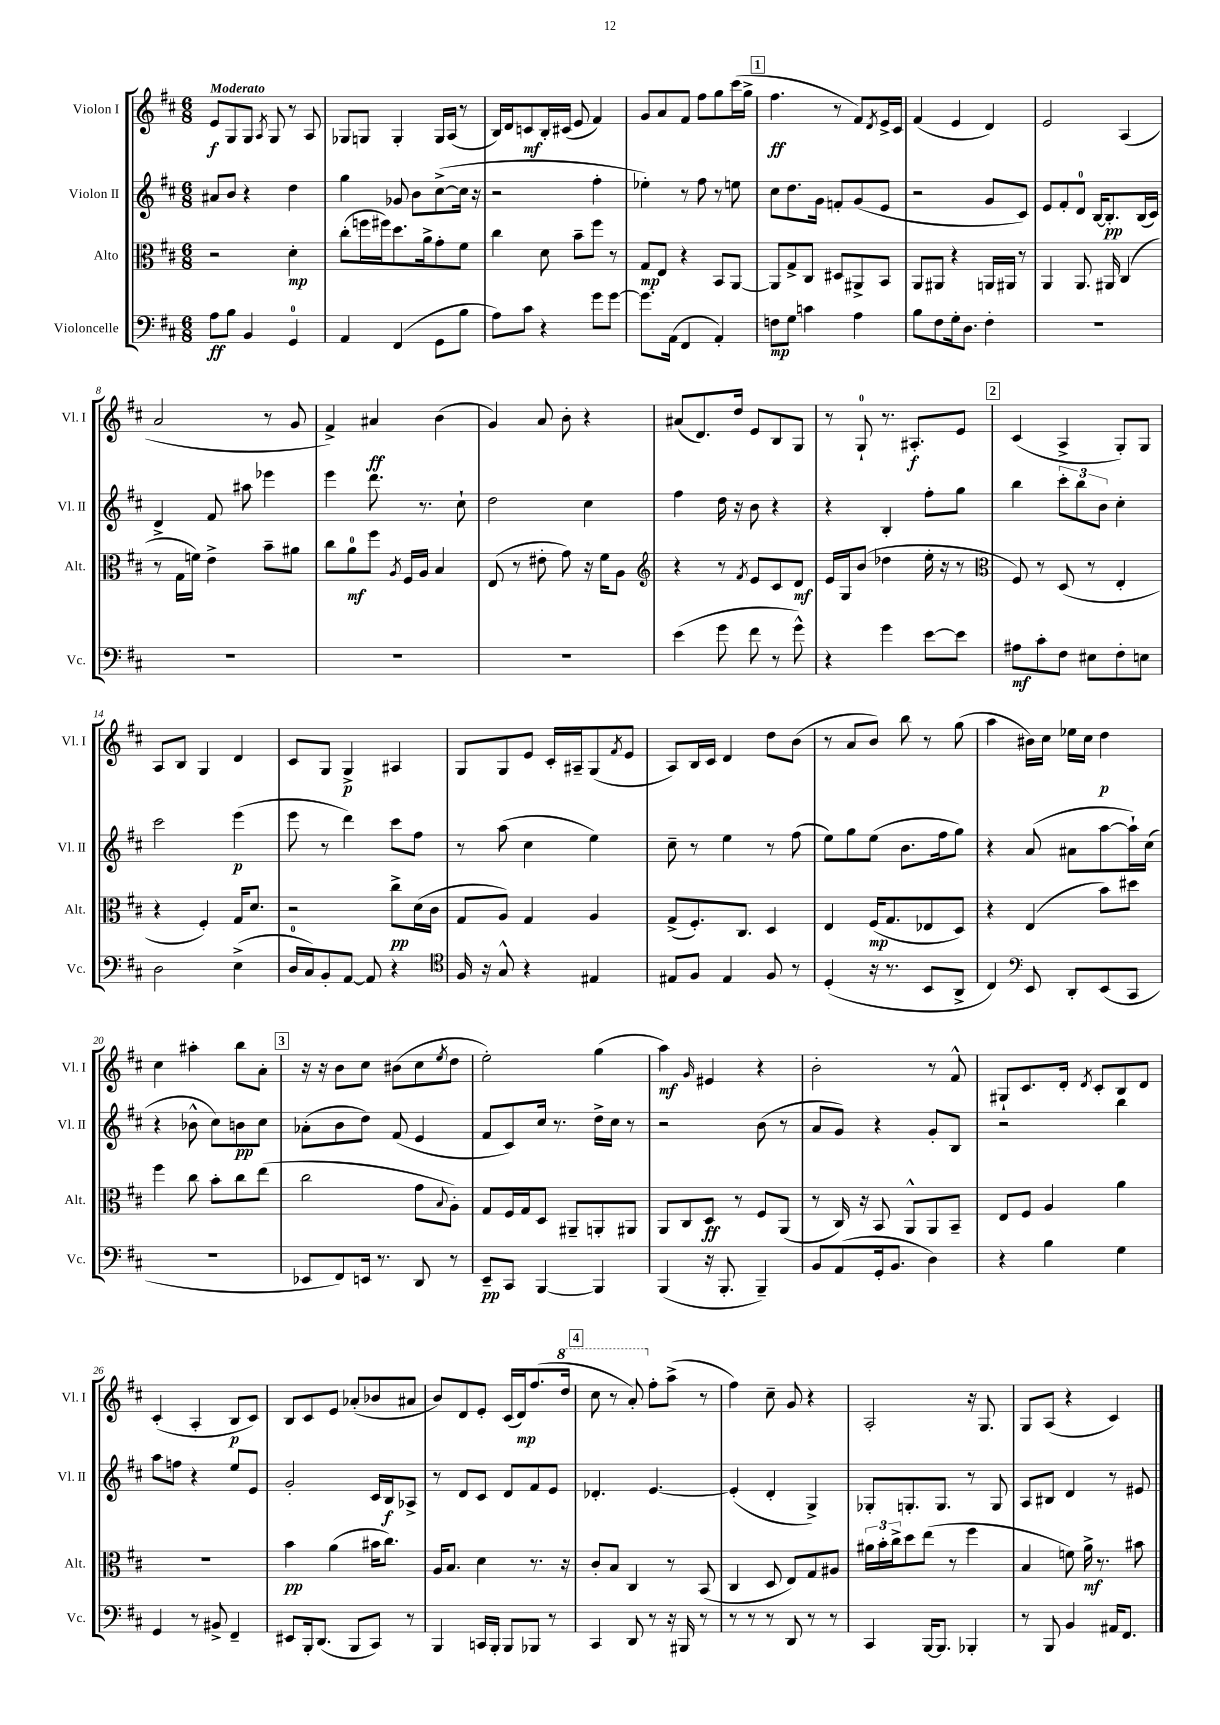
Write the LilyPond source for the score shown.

<<
\new StaffGroup <<
\new Staff = "s0" \with { instrumentName = "Violon I" shortInstrumentName = "Vl. I" } {
    \clef treble \key d \major \numericTimeSignature \time 6/8 \tempo "Moderato"
    e'8\f g8 g8 \acciaccatura { a8 } g8 r8 a8 |
    ges8 g8 g4-. g16 a16( r8 |
    b16) d'16 c'8\mf b16-. cis'16( e'8 fis'4) |
    g'8 a'8 fis'8 fis''8 g''8 cis'''16( g''16-> |
    \mark \markup { \box "1" } fis''4.\ff r8 fis'8) \acciaccatura { d'8 } e'16-> cis'16 |
    fis'4( e'4 d'4) |
    e'2 a4( |
    a'2 r8 g'8 |
    fis'4->) ais'4\ff b'4( |
    g'4) a'8 b'8-. r4 |
    ais'8( d'8.) d''16 e'8 b8 g8 |
    r8 g8-0-! r8. ais8.-.\f e'8 |
    \mark \markup { \box "2" } cis'4( a4-> g8-.) g8 |
    a8 b8 g4 d'4 |
    cis'8 g8 g4->\p ais4 |
    g8 g8 e'8 cis'16-. ais16-- g8( \acciaccatura { fis'8 } e'8 |
    a8) b16 cis'16 d'4 d''8 b'8( |
    r8 a'8 b'8) b''8 r8 g''8( |
    a''4 bis'16) cis''16 ees''16 cis''16 d''4\p |
    cis''4 ais''4-. b''8 a'8-. |
    \mark \markup { \box "3" } r16 r16 b'8 cis''8 bis'8( cis''8 \acciaccatura { e''8 } d''8 |
    e''2-.) g''4( |
    a''4\mf) \grace { g'16 } eis'4 r4 |
    b'2-. r8 fis'8-^ |
    gis8-! cis'8. d'16-. \acciaccatura { d'8 } cis'8-. b8 d'8 |
    cis'4-.( a4-. b8\p cis'8) |
    b8 cis'8 e'8 aes'8-.( bes'8 ais'8 |
    b'8) d'8 e'8-. cis'16( d'16\mp) fis''8.( \ottava #1 d'''16 |
    \mark \markup { \box "4" } cis'''8 r8 a''8-.) \ottava #0 fis''8-. a''8->( r8 |
    fis''4) cis''8-- g'8 r4 |
    a2-. r16 g8. |
    g8 a8( r4 cis'4) \bar "|." |
}
\new Staff = "s1" \with { instrumentName = "Violon II" shortInstrumentName = "Vl. II" } {
    \clef treble \key d \major \numericTimeSignature \time 6/8
    ais'8 b'8 r4 d''4 |
    g''4 ges'8 b'8 cis''8~->( cis''16 r16 |
    r2 fis''4-. |
    ees''4-.) r8 fis''8 r8 e''8 |
    \mark \markup { \box "1" } cis''8 d''8. g'16 f'8-. g'8( e'8 |
    r2 g'8 cis'8) |
    e'8 fis'8-. d'8-0 b16~ b8.-.\pp b16( cis'16) |
    d'4-> fis'8 ais''8 ees'''4 |
    e'''4 d'''8. r8. cis''8-! |
    d''2 cis''4 |
    fis''4 d''16 r16 b'8 r4 |
    r4 b4-. fis''8-. g''8 |
    \mark \markup { \box "2" } b''4 \tuplet 3/2 { cis'''8-. b''8 b'8 } cis''4-. |
    cis'''2 e'''4\p( |
    e'''8 r8 d'''4) cis'''8 fis''8 |
    r8 a''8( cis''4 e''4) |
    cis''8-- r8 e''4 r8 fis''8( |
    e''8) g''8 e''8( b'8. fis''16 g''8) |
    r4 a'8( ais'8 a''8~ a''16-!) cis''16( |
    r4 bes'8-^ cis''8) b'8\pp cis''8 |
    \mark \markup { \box "3" } aes'8-.( b'8 d''8) fis'8( e'4 |
    fis'8 cis'8) cis''16 r8. d''16-> cis''16 r8 |
    r2 b'8( r8 |
    a'8 g'8) r4 g'8-. b8 |
    r2 b''4 |
    a''8 f''8 r4 e''8 e'8 |
    g'2-. cis'16 b16\f aes8-> |
    r8 d'8 cis'8 d'8 fis'8 e'8 |
    \mark \markup { \box "4" } des'4.-. e'4.~ |
    e'4-.( d'4-. g4->) |
    ges8-. g8.-. g8. r8 g8 |
    a8 bis8 d'4 r8 eis'8 \bar "|." |
}
\new Staff = "s2" \with { instrumentName = "Alto" shortInstrumentName = "Alt." } {
    \clef alto \key d \major \numericTimeSignature \time 6/8
    r2 d'4-.\mp |
    cis''8-.( f''16 fis''16) d''8. a'16-> g'8-. fis'8 |
    cis''4 d'8 b'8-- fis''8 r8 |
    g8\mp e8 r4 b,8 a,8~ |
    \mark \markup { \box "1" } a,8 g8-> cis8 dis8 ais,8-> b,8 |
    a,8 ais,8 r4 a,16 ais,16 r8 |
    a,4 a,8. ais,16 cis4( |
    r8 g16 f'16) e'4-> b'8-- ais'8 |
    cis''8 a'8-0\mf fis''8 \acciaccatura { a8 } fis16 a16 b4 |
    e8( r8 eis'8-. g'8) r16 fis'16 a8 |
    \clef treble r4 r8 \acciaccatura { fis'8 } e'8 cis'8 d'8\mf |
    e'16 g16 b'8( des''4 e''16-. r16 r8 |
    \mark \markup { \box "2" } \clef alto fis8) r8 d8( r8 e4-. |
    r4 fis4-.) g16 d'8. |
    r2 cis''8->\pp d'16( cis'16 |
    g8 a8) g4 a4 |
    g8->( fis8.-.) cis8. d4 |
    e4 fis16\mp( g8. ees8 d8) |
    r4 e4( b'8) dis''8 |
    fis''4 cis''8 b'8-. cis''8 e''8( |
    \mark \markup { \box "3" } cis''2 g'8 \appoggiatura { b8 } a8-.) |
    g8 fis16 g16 d8 ais,8-- a,8-. ais,8 |
    a,8 cis8 d8\ff r8 fis8 a,8( |
    r8 cis16) r16 b,8 a,8-^ a,8 b,8-- |
    e8 fis8 a4 a'4 |
    R2. |
    b'4\pp a'4( bis'16 cis''8.) |
    a16 b8. d'4 r8. r16 |
    \mark \markup { \box "4" } cis'8-. b8 cis4 r8 b,8( |
    cis4 d8 e8) g8 ais8 |
    \tuplet 3/2 { ais'16 b'16-. cis''16-> } d''8 e''8( r8 fis''4 |
    b4 f'8) a'16->\mf r8. bis'8 \bar "|." |
}
\new Staff = "s3" \with { instrumentName = "Violoncelle" shortInstrumentName = "Vc." } {
    \clef bass \key d \major \numericTimeSignature \time 6/8
    a8\ff b8 b,4 g,4-0 |
    a,4 fis,4( g,8 b8 |
    a8) cis'8 r4 g'8 g'8~ |
    g'8. a,16( fis,4 a,4-.) |
    \mark \markup { \box "1" } f8\mp g8 c'4 a4 |
    b8 fis8 g16-. d8. fis4-. |
    R2. |
    R2. |
    R2. |
    R2. |
    e'4( g'8 fis'8 r8 g'8-^) |
    r4 g'4 e'8~ e'8 |
    \mark \markup { \box "2" } ais8\mf cis'8-. fis8 eis8 fis8-. e8 |
    d2 e4->( |
    d16-0 cis16) b,8-. a,8~ a,8 r4 |
    \clef tenor fis16 r16 g8-^ r4 eis4 |
    eis8 fis8 eis4 fis8 r8 |
    d4-.( r16 r8. b,8 a,8-> |
    cis4) \clef bass e,8 d,8-. e,8( cis,8 |
    R2. |
    \mark \markup { \box "3" } ees,8 fis,8) e,16 r8. d,8 r8 |
    e,8--\pp cis,8 b,,4~ b,,4 |
    b,,4( r16 b,,8.-. b,,4--) |
    b,8 a,8( g,16-. b,8. d4) |
    r4 b4 g4 |
    g,4 r8 bis,8-> fis,4-- |
    eis,8 b,,16-. d,8.( b,,8 cis,8) r8 |
    b,,4 c,16 b,,16-. b,,8 bes,,8 r8 |
    \mark \markup { \box "4" } cis,4 d,8 r8 r16 bis,,16 r8 |
    r8 r8 r8 d,8 r8 r8 |
    cis,4 b,,16~ b,,8. bes,,4-. |
    r8 b,,8 b,4 ais,16 fis,8. \bar "|." |
}
>>
>>
